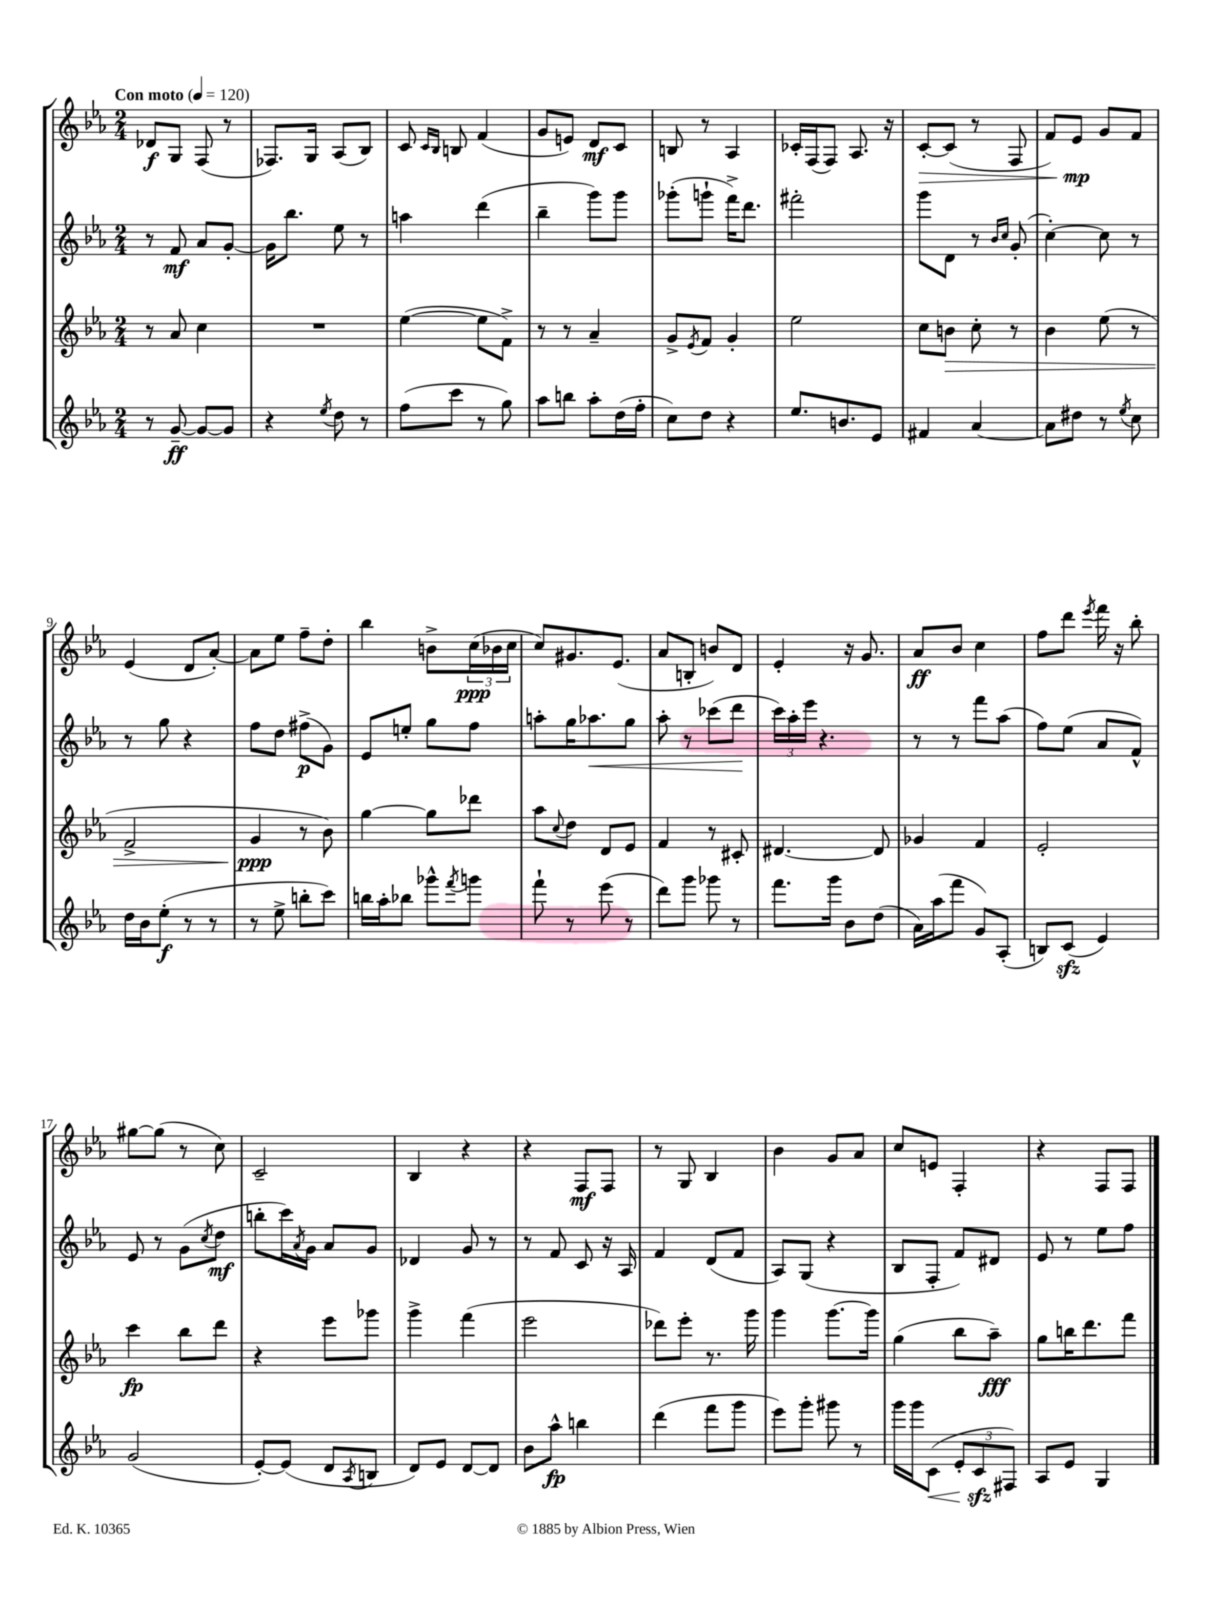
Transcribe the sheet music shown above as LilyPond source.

<<
\new StaffGroup <<
\new Staff = "s0" {
    \clef treble \key ees \major \numericTimeSignature \time 2/4 \tempo "Con moto" 4 = 120
    des'8\f g8 f8( r8 |
    fes8.) g16 aes8( bes8) |
    c'8 \grace { c'16 bes16 } b8 f'4( |
    g'8 e'8) d'8\mf c'8 |
    b8 r8 aes4 |
    ces'16-. f16( f8) aes8. r16 |
    c'8~-.\> c'8( r8 f8 |
    f'8) ees'8\mp\! g'8 f'8 |
    ees'4( d'8 aes'8~-.) |
    aes'8 ees''8 f''8-- d''8-. |
    bes''4 b'8-> \tuplet 3/2 { c''16\ppp( bes'16 c''16 } |
    c''8) gis'8. ees'8.( |
    aes'8 b8-. b'8) d'8 |
    ees'4-. r16 g'8. |
    aes'8\ff bes'8 c''4 |
    f''8 d'''8 \acciaccatura { ees'''8 } f'''16 r16 bes''8-. |
    gis''8~ gis''8( r8 c''8) |
    c'2-- |
    bes4 r4 |
    r4 f8\mf f8 |
    r8 g8 bes4 |
    bes'4 g'8 aes'8 |
    c''8 e'8 f4-. |
    r4 f8 f8 \bar "|." |
}
\new Staff = "s1" {
    \clef treble \key ees \major \numericTimeSignature \time 2/4
    r8 f'8\mf aes'8 g'8~-. |
    g'16 bes''8. ees''8 r8 |
    a''4 d'''4( |
    bes''4-- g'''8) g'''8 |
    ges'''8-.( g'''8-! f'''16->) d'''8. |
    fis'''2-. |
    g'''8 d'8 r8 \grace { bes'16 c''16 } g'8-.( |
    c''4~-.) c''8 r8 |
    r8 g''8 r4 |
    f''8 d''8 fis''8->\p( g'8) |
    ees'8 e''8-. g''8 f''8 |
    a''8-. g''16 aes''8.\< g''8 |
    aes''8-. r8 ces'''8( d'''8\! |
    \tuplet 3/2 { c'''16) aes''16-. ees'''16 } r4. |
    r8 r8 f'''8 aes''8( |
    f''8) ees''8( aes'8 f'8-^) |
    ees'8 r8 g'8( \acciaccatura { c''8 } d''8\mf |
    b''8-. c'''16) \acciaccatura { aes'8 } g'16 aes'8 g'8 |
    des'4 g'8 r8 |
    r8 f'8 c'8 r16 aes16 |
    f'4 d'8( f'8 |
    aes8) g8( r4 |
    bes8 f8-. f'8) dis'8 |
    ees'8 r8 ees''8 f''8 \bar "|." |
}
\new Staff = "s2" {
    \clef treble \key ees \major \numericTimeSignature \time 2/4
    r8 aes'8 c''4 |
    R2 |
    ees''4~( ees''8 f'8->) |
    r8 r8 aes'4-- |
    g'8-> \acciaccatura { ees'8 } f'8 g'4-. |
    ees''2 |
    c''8 b'8\> c''8-. r8 |
    bes'4 ees''8( r8 |
    f'2-> |
    g'4\ppp\! r8 bes'8) |
    g''4~ g''8 des'''8 |
    aes''8 \appoggiatura { c''8 } d''8 d'8 ees'8 |
    f'4 r8 cis'8-. |
    dis'4.~ dis'8 |
    ges'4 f'4 |
    ees'2-. |
    c'''4\fp bes''8 d'''8 |
    r4 ees'''8 ges'''8 |
    g'''4-> f'''4( |
    ees'''2 |
    des'''8) ees'''8-. r8. g'''16 |
    g'''4 g'''8.~ g'''16 |
    g''4( bes''8 aes''8--\fff) |
    g''8 b''16 d'''8. f'''8 \bar "|." |
}
\new Staff = "s3" {
    \clef treble \key ees \major \numericTimeSignature \time 2/4
    r8 g'8~--\ff g'8~ g'8 |
    r4 \acciaccatura { ees''8 } d''8 r8 |
    f''8( c'''8 r8 g''8) |
    aes''8 b''8 aes''8-. d''16( f''16-. |
    c''8) d''8 r4 |
    ees''8. b'8. ees'8 |
    fis'4 aes'4~ |
    aes'8 dis''8 r8 \acciaccatura { ees''8 } c''8 |
    d''16 bes'16 ees''8-.\f( r8 r8 |
    r8 ees''8-> b''8-. c'''8) |
    b''16 aes''16-. bes''8 ges'''8-^ \acciaccatura { f'''8 } g'''8 |
    f'''8-! r8 ees'''8( r8 |
    d'''8) g'''8 ges'''8 r8 |
    f'''8. g'''16 bes'8 d''8( |
    aes'16) aes''16( f'''8 g'8) aes8-.( |
    b8) c'8\sfz( ees'4) |
    g'2( |
    ees'8~-.) ees'8( d'8 \acciaccatura { aes8 } b8 |
    d'8) ees'8 d'8~ d'8 |
    bes'8 aes''8-^\fp b''4 |
    d'''4( f'''8 g'''8 |
    ees'''8) g'''8-. gis'''8 r8 |
    g'''16 g'''16 c'8\<( \tuplet 3/2 { ees'8-. c'8\sfz\! fis8) } |
    aes8 ees'8 g4 \bar "|." |
}
>>
>>
